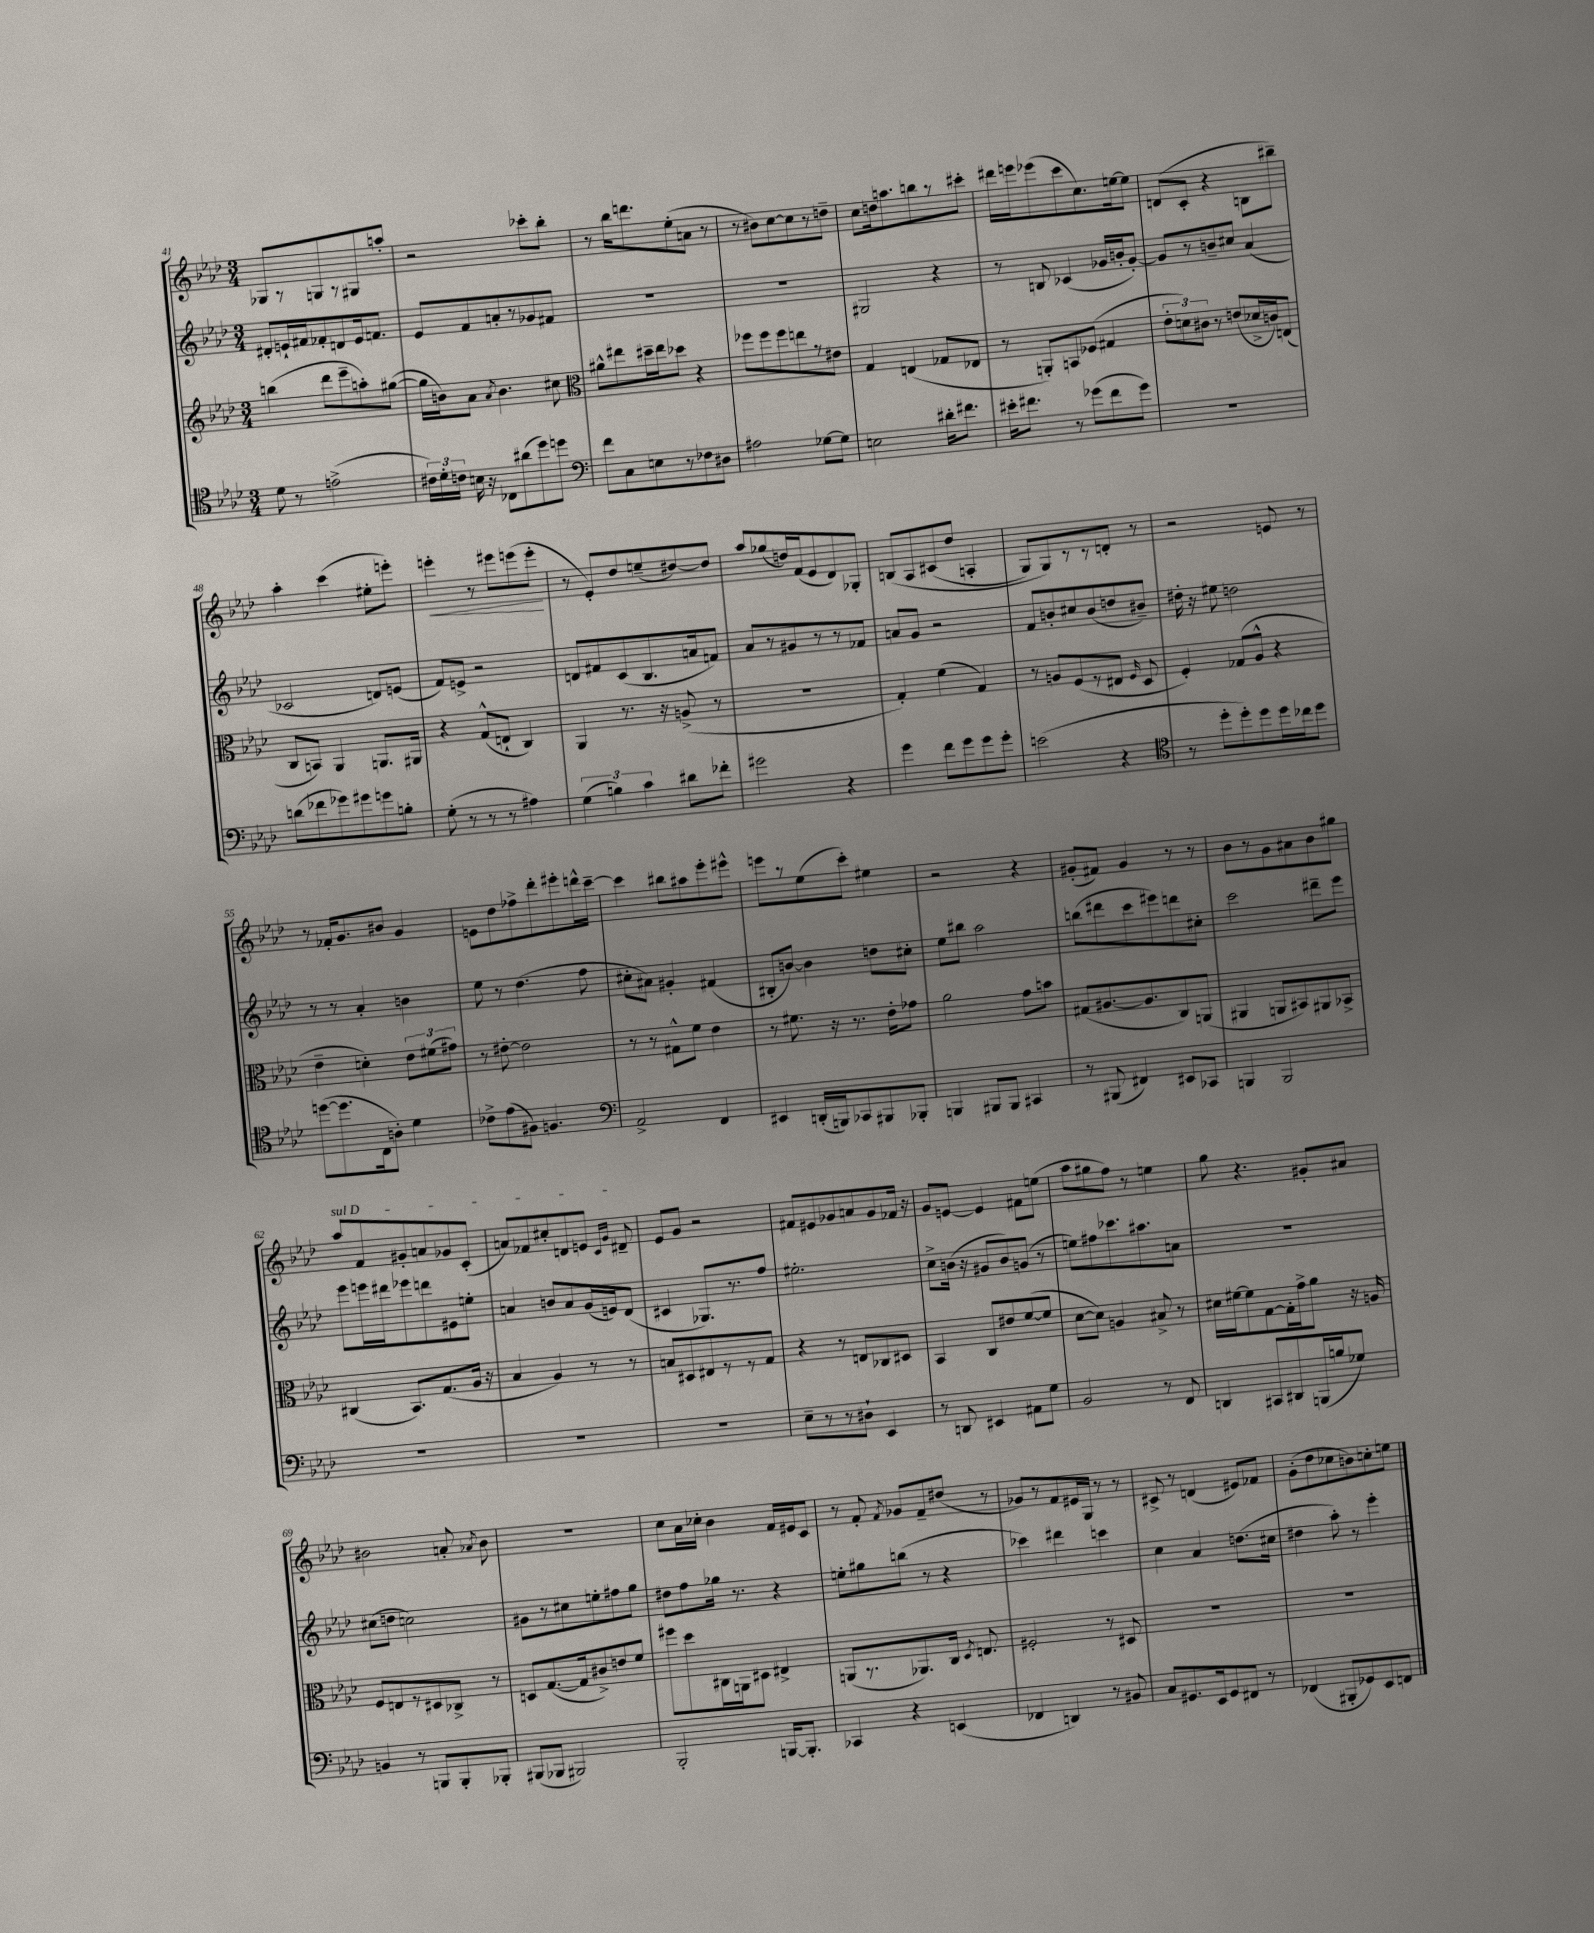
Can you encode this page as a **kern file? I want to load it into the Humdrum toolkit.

**kern	**kern	**kern	**kern
*staff4	*staff3	*staff2	*staff1
*clefC4	*clefG2	*clefG2	*clefG2
*k[b-e-a-d-]	*k[b-e-a-d-]	*k[b-e-a-d-]	*k[b-e-a-d-]
*M3/4	*M3/4	*M3/4	*M3/4
8d-	(4bb	8d#'	8G-
8r	.	16e`	8r
.	.	16f#	.
(2e^	8ddd-	8f-'	8G
.	8eee-~	8d	8r
.	8aa')	16e	8G#
.	.	8.f	.
.	([8gg#	.	8aa'
=	=	=	=
24c#)	16gg#]	8e-	2r
24d-'	.	.	.
.	16b)	.	.
24c	.	.	.
16B	8a-	8f	.
16r	.	.	.
.	8qa-	.	.
8C-	4.b	8a'	.
(8a#	.	8r	.
8dd-)	.	8g-	8ccc-'
8dd	8cc#	8f#	8bb-'
=	=	=	=
*clefF4	*clefC3	*	*
8f	8a#^^	2.r	8r
8C	8ee#	.	16bb-
.	.	.	8.ddd
8E	16dd#~	.	.
.	16ee#	.	.
8r	8dd-	.	(8ee-'
8F-	4r	.	8a
8D#	.	.	8r
=	=	=	=
2A#	8ff-	2.r	8r
.	8ff-	.	8b#)
.	8ff-	.	[8cc
.	8ee	.	8cc]
[8G-	8r	.	8r
8G-]	8e#	.	8dd~
=	=	=	=
2E	4G	2G#	8cc
.	.	.	16dd
.	.	.	8.aa
.	(4E	.	.
.	.	.	8bb
16d#'	8G-	4r	8r
8.f#	.	.	.
.	8E-	.	8ccc#'
=	=	=	=
16e#'	8r	8r	16ddd#
8.f#	.	.	16eee
.	8AA')	8B	(8eee-
8r	8BB	(4c-	8ccc
(8g-	(8F-	.	8.cc)
8f#	4G#	16g-	.
.	.	16b'	[16ee
8g-)	.	[8g-')	8ee]
=	=	=	=
2.r	12e-'	8g-]	(8d
.	12d)	.	.
.	.	8r	8c'
.	12c#	.	.
.	8r	8b~	4r
.	(8e	8cc#	.
.	16d-^	(4a-	8B
.	16c)	.	.
.	(8E	.	8bb#~)
=	=	=	=
(8d	8C	2c-	4aa-'
8f-	8BB)	.	.
8g-)	4AA-	.	(4ccc
8g#	.	.	.
8g	8.AA	8d)	8ee#'
8B'	.	(8e	8eee')
.	16AA#	.	.
=	=	=	=
(8G'	4r	8f)	4eee'
8r	.	8e^	.
8r	(8G^^	2r	8r
8r	8E`	.	8eee#
4A#)	4C)	.	(8eee
.	.	.	8eee'
=	=	=	=
(6G	4AA-	8d	8r
.	.	8f#	8e-')
6B)	.	.	.
.	8.r	(8c	8dd-
6c	.	.	.
.	.	8.B-	(8ee~
.	16r	.	.
8d#	(8A^	.	[8dd#)
.	.	16a	.
8f-'	8r	8f)	8dd#]
=	=	=	=
2g#	2.r	8a-	8aa-
.	.	8r	(8gg-
.	.	8g#	16dd)
.	.	.	(16f
.	.	8r	8e-
4r	.	8r	8d-)
.	.	8f-	8G-'
=	=	=	=
4g	4G')	8a	&(8B
.	.	8g	8A-
8f	(4f	2r	(8c#
8g	.	.	8dd-
8g	4G)	.	4A'
8g'	.	.	.
=	=	=	=
(2e	8r	8f	8G)
.	8A	8b'	8G&)
.	(8F	8cc#	8r
.	8r	(8b	8r
4r	8E#	8dd	8d'
.	16qqF	.	.
.	8D-	8b#~)	8r
=	=	=	=
*clefC4	*	*	*
8r	4F')	16dd#'	2r
.	.	16r	.
8dd-'	.	8ee#	.
8dd-')	(8G-	2dd	.
8dd-	8A-^^	.	.
16dd-	4r	.	8e
16cc-	.	.	.
8dd-	.	.	8r
=	=	=	=
([8dd	4e-~	8r	8r
8.dd]	.	8r	16f-'
.	.	.	8.g
.	4d')	4a-'	.
16C	.	.	.
8A')	.	.	8b#
4d-	12e-	4b	4g
.	(12f#	.	.
.	12g#)	.	.
=	=	=	=
8c-^	8r	8ee-	8e
(8e-	[8e#'	8r	8dd-
8F#)	2e#]	(4.dd-	8ff-^
4.F	.	.	8ddd-'
.	.	.	8eee#'
.	.	8ff	16ddd^^
.	.	.	[16ccc~
=	=	=	=
*clefF4	*	*	*
2AA-^	8r	8cc#'	4ccc]
.	8r	8a#)	.
.	8G#^^	4g#'	8bb#
.	8f	.	8aa#
4FF	4e-	(4f#	8eee-'
.	.	.	8eee#^^
=	=	=	=
4EE#	8r	8B#'	8eee
.	8.f#	[8b)	8r
(16DD'	.	4b]	(8ee-
16BBB)	16r	.	.
8CC-	8.r	.	8ccc')
8BBB#	.	8dd	4ee#
.	16e-'	.	.
8BBB-'	8g-	8cc#'	.
=	=	=	=
4BBB	2a-	8ee-	2r
.	.	8bb#	.
8BBB#	.	2aa-	.
8BBB#	.	.	.
4CC#	8g	.	4r
.	8b	.	.
=	=	=	=
8r	(8G#	(8bb	(8g#'
(8BBB#	[8.A#	8ddd#	8f#)
4FF#)	.	8ccc	4g#
.	8.A#]	.	.
.	.	8eee#)	.
8EE#	8C)	8ddd	8r
8CC-	(8AA	8cc#'	8r
=	=	=	=
4BBB	4AA#	2ccc	8b-
.	.	.	8r
2BBB	8AA	.	8g
.	8BB#)	.	8a#
.	8AA#	8ddd#~	8b-
.	8BB-^	8eee-	8gg#
=	=	=	=
2.r	(4C#	8eee-	8aa-
.	.	16eee	8f
.	.	16ddd#	.
.	8.BB-)	8eee-	8g#'
.	.	8ddd	8a
.	(8.G	.	.
.	.	8e#	8g-
.	16A-	8ee'	(8c'
.	16r	.	.
=	=	=	=
2.r	4B-	4a	8a)
.	.	.	8f-
.	4A-)	8b	8cc#'
.	.	8a	8d
.	8r	(16g	8e
.	.	16e)	.
.	.	.	16qqc
.	.	.	16qqg
.	8r	(8d-	8d#~
=	=	=	=
2.r	8B	4c#	8e-
.	8D#	.	8g
.	8E#	8.G-)	2r
.	8r	.	.
.	.	8.r	.
.	8r	.	.
.	8G	8ff	.
=	=	=	=
8E-~	4r	2.ee#'	8f#
8r	.	.	8e#
8r	8r	.	8g-
8D#`	8E	.	8a
4EE-	8C-	.	8g-
.	8D#	.	16f-
.	.	.	16r
=	=	=	=
8r	4BB-	8cc^	8g
8DD	.	(16b	[8e
.	.	16r	.
4EE#	8C	8g#	4e]
.	8e#	8b)	.
8AA#	([8f	(8g	8f#
8G	8f]	8r	(8ee
=	=	=	=
2BB-	[8d-	8ee)	8aa-
.	8d-])	8ff#	8gg#
.	4A	8.ccc-	8ff)
.	.	.	8r
.	.	8.aa#	.
8r	8B#^	.	4ee
8FF	8r	8a	.
=	=	=	=
4DD	16d#	2.r	8gg
.	[16f#	.	.
.	8f#]	.	4.r
8CC#	[8G	.	.
8DD#	16G']	.	.
.	16g^	.	.
(16BBB	8a-	.	8g#'
16B	.	.	.
8G-)	16r	.	8a#
.	16A	.	.
=	=	=	=
4BB	8F	(8cc#	2b#
.	8E	8dd	.
8r	8r	2cc)	.
8BBB	8D#	.	.
8BBB'	8C-^	.	8a'
.	.	.	8qa-
8BBB-'	8r	.	8b#
=	=	=	=
(8BBB#	8D	8g#	2.r
8BBB-	([8.G	8r	.
2BBB#)	.	8cc#	.
.	16G]	.	.
.	8c#^)	8ee'	.
.	8e	8ff#	.
.	8f	8gg	.
=	=	=	=
2BBB-'	8ff#	8dd#	8cc
.	8dd-	8ff	16a-
.	.	.	16cc-'
.	16C#	16gg-	4b-
.	16AA	8.r	.
.	8D#	.	.
[16BBB	4E#^	4r	16f
8.BBB']	.	.	16e#
.	.	.	8c
=	=	=	=
4CC-	(8AA	8ee'	8r
.	8.r	8gg#	8f'
.	.	.	8qf
4r	.	(8bb	8g-
.	8.AA-)	.	.
.	.	8r	8f~
(4EE	16C	4r	(8dd#
.	8qD-	.	.
.	8.E	.	.
.	.	.	8r
=	=	=	=
4FF-	2F#'	4ccc-)	8g-)
.	.	.	8r
4DD)	.	4ddd#	8f
.	.	.	16e#
.	.	.	16G
8r	8r	4ccc	8r
8BB#	8D#	.	8r
=	=	=	=
8C	2.r	4cc	8c#^
8.GG#	.	.	8r
.	.	4a-	(4d
16EE-	.	.	.
8GG#	.	.	.
8FF#	.	(8.dd	8e#)
8r	.	.	8f-
.	.	16cc#	.
=	=	=	=
(4FF-	2.r	4dd#	(8g'
.	.	.	8dd-
8BBB#'	.	8aa-')	8cc-
8GG-)	.	8r	8b)
8EE-	.	4eee-'	8cc'
8FF	.	.	8ee
==	==	==	==
*-	*-	*-	*-
